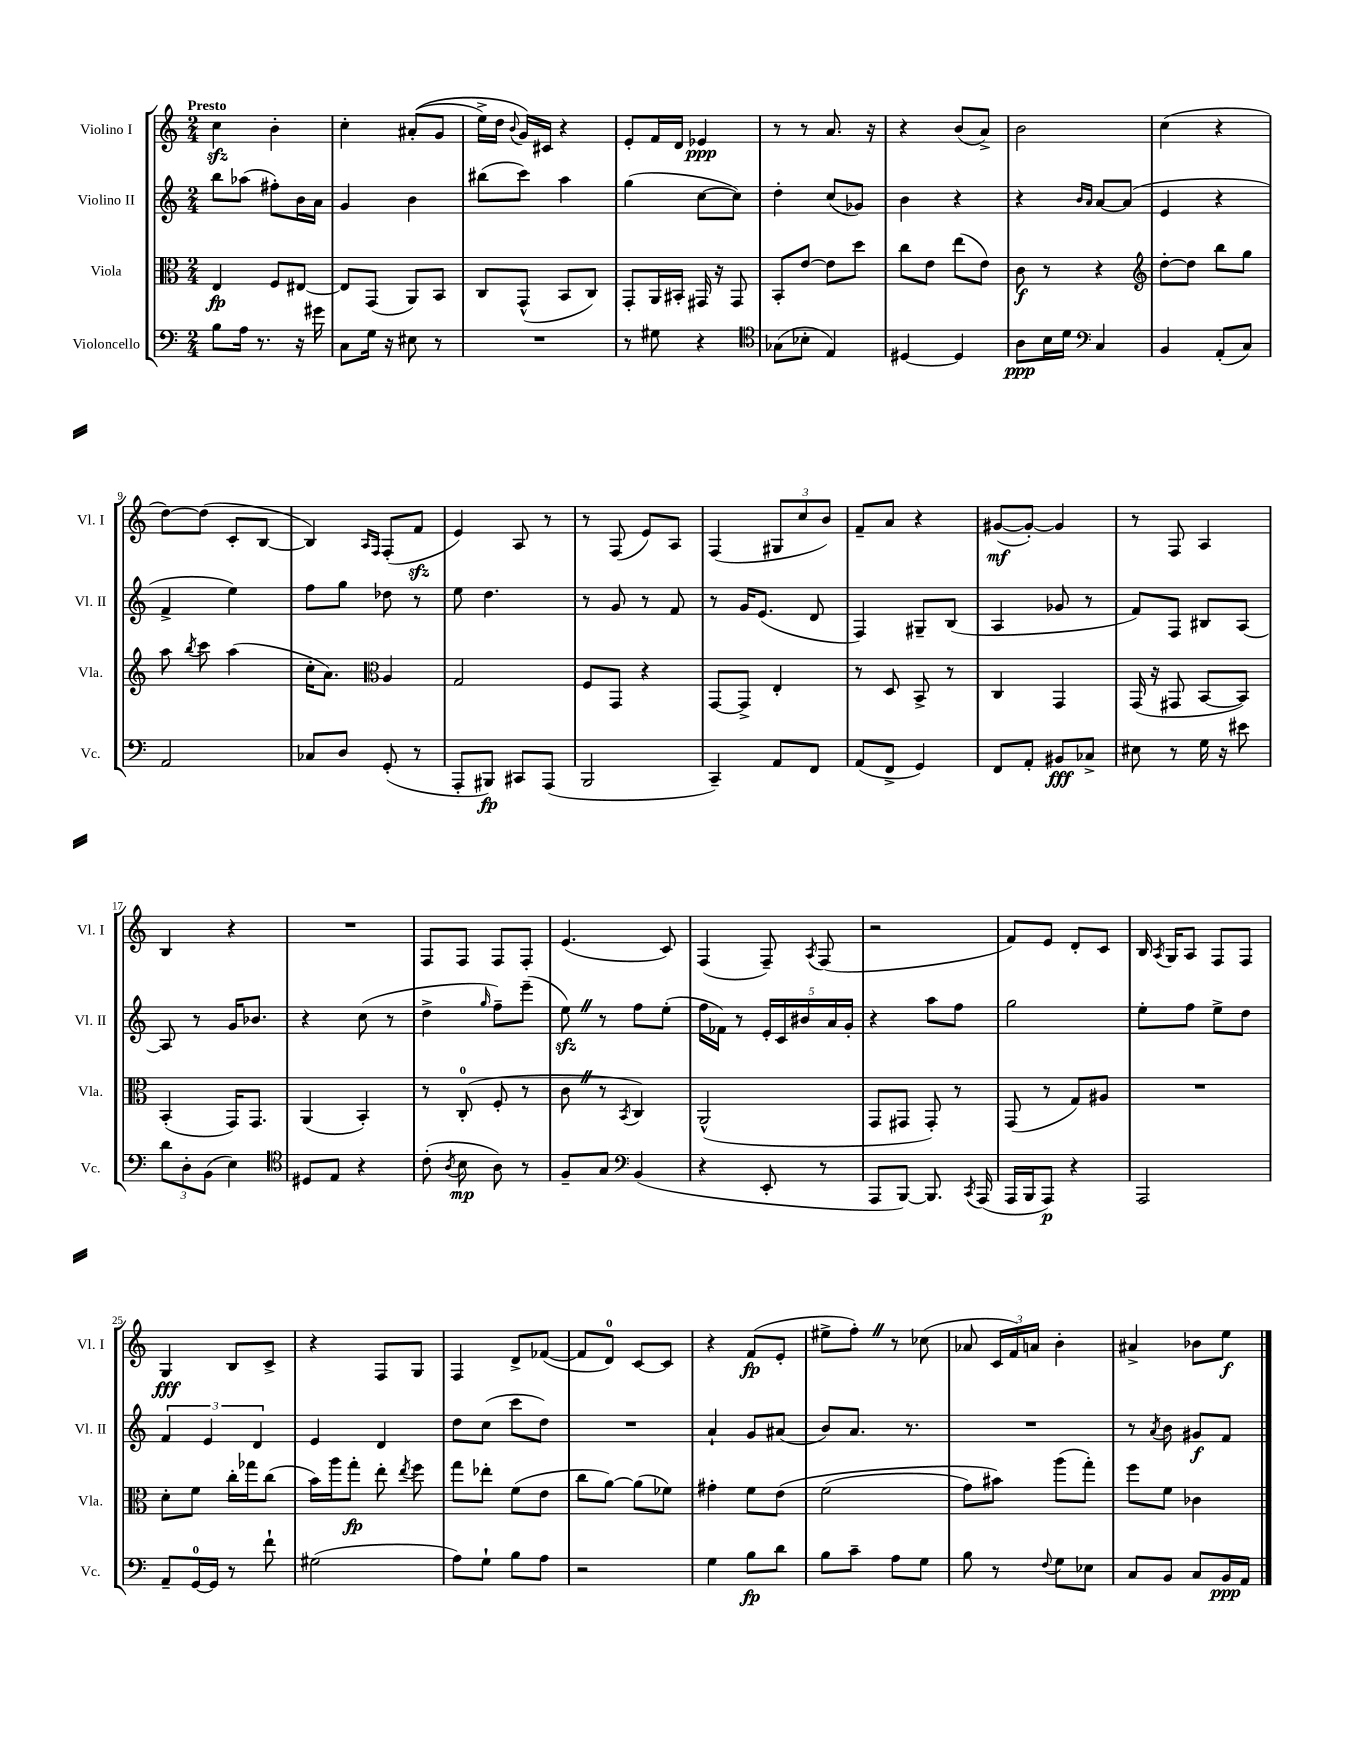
<<
\new StaffGroup <<
\new Staff = "s0" \with { instrumentName = "Violino I" shortInstrumentName = "Vl. I" } {
    \clef treble \key c \major \numericTimeSignature \time 2/4 \tempo "Presto"
    \autoBeamOff c''4\sfz b'4-. |
    c''4-. ais'8[-.(\( g'8] |
    e''16[->) d''16] \appoggiatura { b'8 } g'16[\) cis'16] r4 |
    e'8[-. f'16 d'16] ees'4\ppp |
    r8 r8 a'8. r16 |
    r4 b'8[( a'8]->) |
    b'2 |
    c''4( r4 |
    d''8[~) d''8]( c'8[-. b8]~ |
    b4) \grace { a16[ f16] } f8[-.( f'8]\sfz |
    e'4) a8 r8 |
    r8 f8( e'8[) a8] |
    f4( \tuplet 3/2 { gis8[ c''8 b'8]) } |
    f'8[-- a'8] r4 |
    gis'8[~\mf( gis'8]~-.) gis'4 |
    r8 f8 a4 |
    b4 r4 |
    R2 |
    f8[ f8] f8[ f8]-. |
    e'4.( c'8) |
    f4( f8--) \acciaccatura { a8 } f8( |
    r2 |
    f'8[) e'8] d'8[-. c'8] |
    b16 \acciaccatura { a8 } g16[ a8] f8[ f8] |
    g4\fff b8[ c'8]-> |
    r4 f8[ g8] |
    f4 d'8[-> fes'8]~( |
    fes'8[ d'8]-0) c'8[~ c'8] |
    r4 f'8[\fp( e'8]-. |
    eis''8[-> f''8]-.) \once \override BreathingSign.text = \markup { \musicglyph "scripts.caesura.straight" } \breathe r8 ces''8( |
    aes'8 \tuplet 3/2 { c'16[ f'16) a'16] } b'4-. |
    ais'4-> bes'8[ e''8]\f \bar "|." |
}
\new Staff = "s1" \with { instrumentName = "Violino II" shortInstrumentName = "Vl. II" } {
    \clef treble \key c \major \numericTimeSignature \time 2/4
    \autoBeamOff b''8[ aes''8]( fis''8[-.) b'16 a'16] |
    g'4 b'4 |
    bis''8[( c'''8]) a''4 |
    g''4( c''8[~ c''8]) |
    d''4-. c''8[( ges'8]) |
    b'4 r4 |
    r4 \grace { b'16[ a'16] } a'8[~ a'8]( |
    e'4 r4 |
    f'4-> e''4) |
    f''8[ g''8] des''8 r8 |
    e''8 d''4. |
    r8 g'8 r8 f'8 |
    r8 g'16[ e'8.]( d'8 |
    f4) gis8[-- b8]( |
    a4 ges'8 r8 |
    f'8[) f8] bis8[ a8]~ |
    a8 r8 g'16[ bes'8.] |
    r4 c''8( r8 |
    d''4-> \grace { g''16 } f''8[--) e'''8]--( |
    e''8\sfz) \once \override BreathingSign.text = \markup { \musicglyph "scripts.caesura.straight" } \breathe r8 f''8[ e''8]-.( |
    f''16[ fes'16]) r8 \tuplet 5/4 { e'16[-. c'16 bis'16 a'16 g'16]-. } |
    r4 a''8[ f''8] |
    g''2 |
    e''8[-. f''8] e''8[-> d''8] |
    \tuplet 3/2 { f'4 e'4 d'4 } |
    e'4 d'4 |
    d''8[ c''8]( c'''8[ d''8]) |
    R2 |
    a'4-! g'8[ ais'8]( |
    b'8[) a'8.] r8. |
    R2 |
    r8 \acciaccatura { a'8 } b'8 gis'8[\f f'8] \bar "|." |
}
\new Staff = "s2" \with { instrumentName = "Viola" shortInstrumentName = "Vla." } {
    \clef alto \key c \major \numericTimeSignature \time 2/4
    \autoBeamOff e4\fp f8[ eis8]~ |
    eis8[ g,8]( a,8[) b,8] |
    c8[ g,8]-^( b,8[ c8]) |
    g,8[-. a,16 bis,16]-. gis,16 r16 gis,8 |
    b,8[-. e'8]~ e'8[ d''8] |
    c''8[ e'8] e''8[( e'8]) |
    c'8\f r8 r4 |
    \clef treble d''8[~-. d''8] b''8[ g''8] |
    a''8 \acciaccatura { b''8 } c'''8 a''4( |
    c''16[-. a'8.]) \clef alto a4 |
    g2 |
    f8[ g,8] r4 |
    g,8[~ g,8]-> e4-. |
    r8 d8 b,8-> r8 |
    c4 g,4 |
    g,16( r16 gis,8 b,8[~ b,8]) |
    b,4-.( g,16[) g,8.] |
    a,4( b,4-.) |
    r8 c8-0-.( f8-. r8 |
    c'8 \once \override BreathingSign.text = \markup { \musicglyph "scripts.caesura.straight" } \breathe r8 \acciaccatura { b,8 } c4) |
    a,2-^( |
    g,8[ gis,8] gis,8-.) r8 |
    g,8( r8 g8[) ais8] |
    R2 |
    d'8[-. f'8] c''16[-. ges''16 c''8]( |
    b'16[) a''16 g''8]-.\fp e''8-. \acciaccatura { e''8 } f''8 |
    g''8[ ees''8]-. f'8[( e'8] |
    c''8[ a'8]~) a'8[( fes'8]) |
    gis'4-. f'8[ e'8]\( |
    f'2( |
    g'8[) bis'8]\) a''8[( g''8]-.) |
    f''8[ f'8] ces'4 \bar "|." |
}
\new Staff = "s3" \with { instrumentName = "Violoncello" shortInstrumentName = "Vc." } {
    \clef bass \key c \major \numericTimeSignature \time 2/4
    \autoBeamOff b8[ a16] r8. r16 gis'16 |
    c8[ g16] r16 eis8 r8 |
    R2 |
    r8 gis8 r4 |
    \clef tenor ges8[( bes8]-. e4) |
    dis4~ dis4 |
    a8[\ppp b16 d'16] \clef bass c4 |
    b,4 a,8[-.( c8]) |
    a,2 |
    ces8[ d8] g,8-.( r8 |
    a,,8[-. bis,,8]\fp) cis,8[ a,,8]( |
    b,,2 |
    c,4--) a,8[ f,8] |
    a,8[( f,8]-> g,4) |
    f,8[ a,8]-. bis,8[\fff ces8]-> |
    eis8 r8 g16 r16 eis'8 |
    \tuplet 3/2 { d'8[ d8-. b,8]( } e4) |
    \clef tenor dis8[ e8] r4 |
    c'8-.( \acciaccatura { a8 } b8\mp a8) r8 |
    f8[-- g8] \clef bass b,4( |
    r4 e,8-. r8 |
    a,,8[ b,,8]~) b,,8. \acciaccatura { c,8 } a,,16( |
    a,,16[ b,,16 a,,8]\p) r4 |
    a,,2 |
    a,8[-- g,16-0~ g,16] r8 f'8-! |
    gis2( |
    a8[) g8]-! b8[ a8] |
    r2 |
    g4 b8[\fp d'8] |
    b8[ c'8]-- a8[ g8] |
    b8 r8 \appoggiatura { f8 } g8[ ees8] |
    c8[ b,8] c8[ b,16\ppp a,16] \bar "|." |
}
>>
>>
